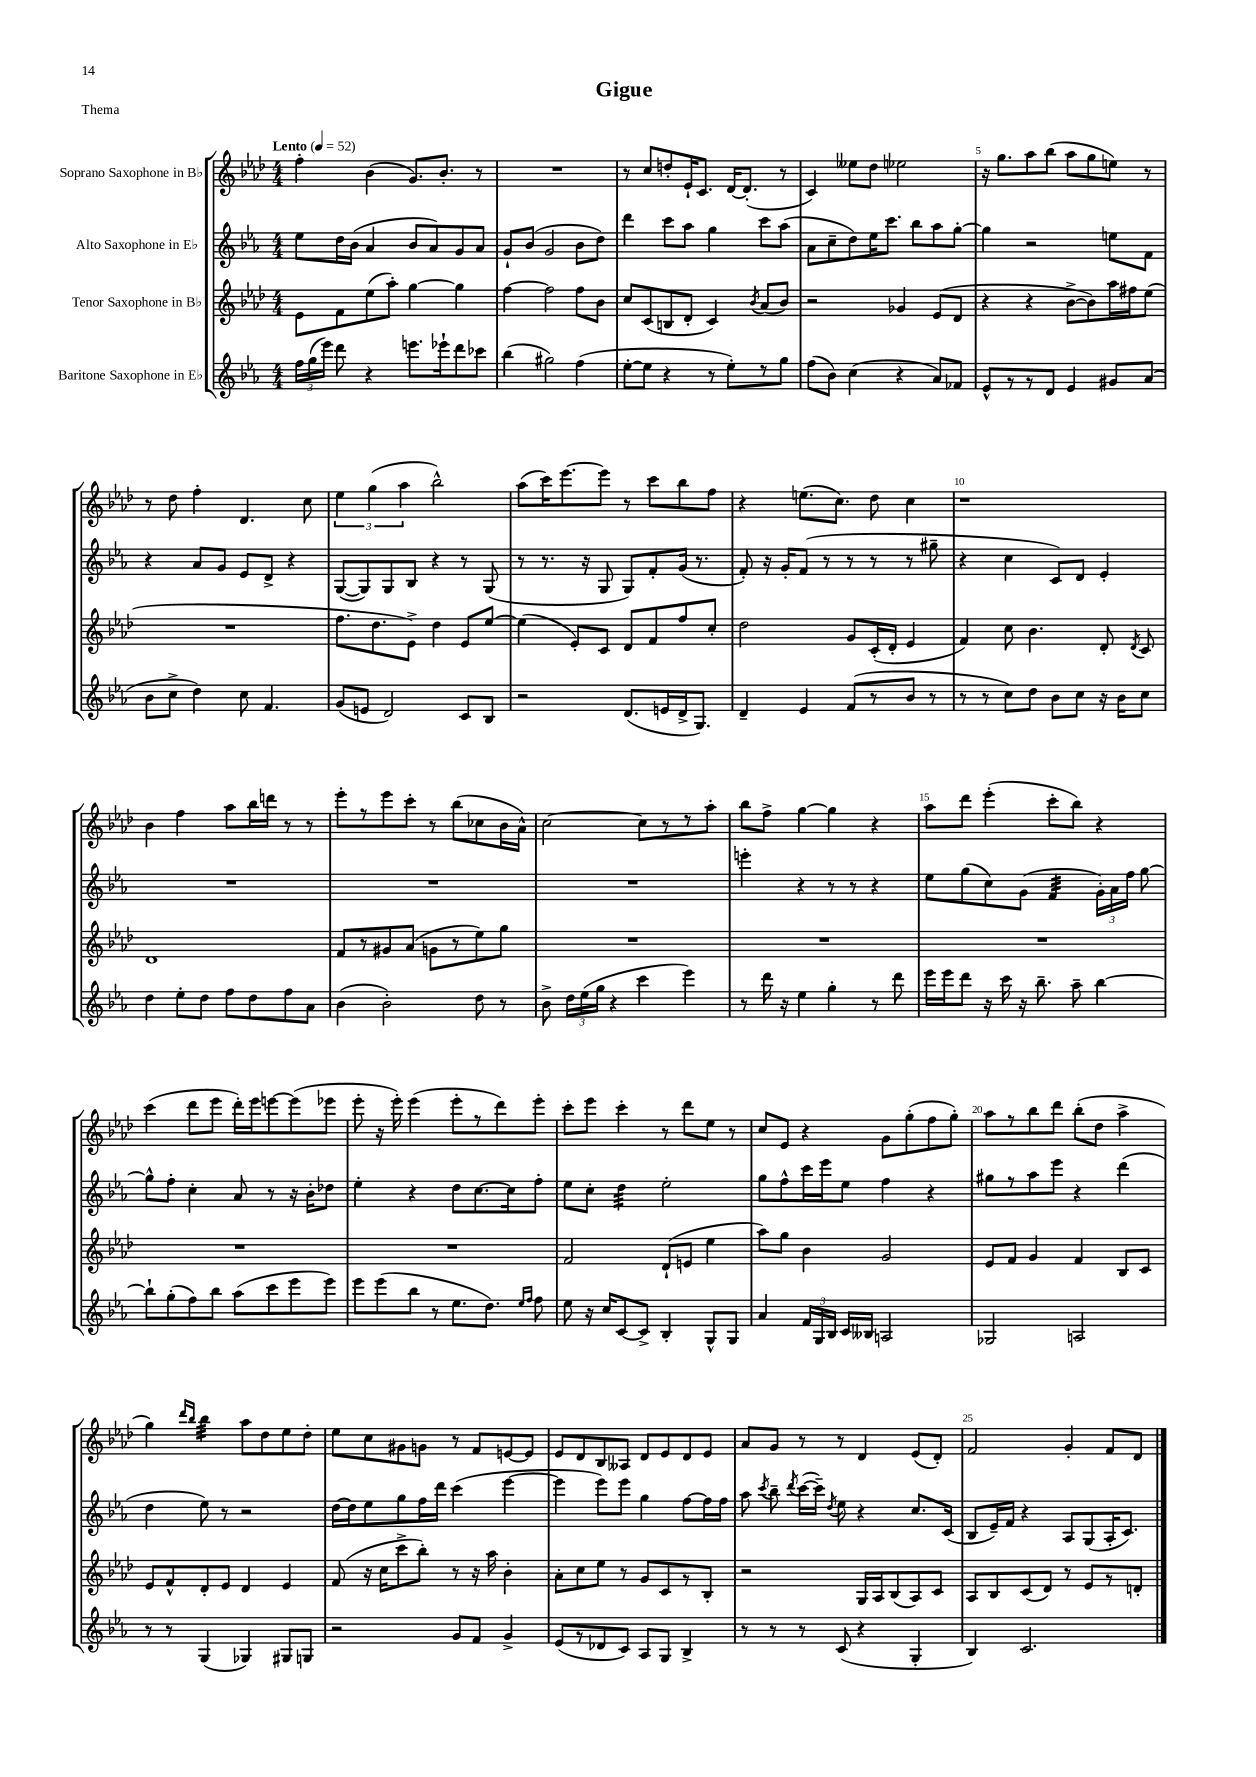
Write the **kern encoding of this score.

**kern	**kern	**kern	**kern
*staff4	*staff3	*staff2	*staff1
*clefG2	*clefG2	*clefG2	*clefG2
*k[b-e-a-]	*k[b-e-a-d-]	*k[b-e-a-]	*k[b-e-a-d-]
*M4/4	*M4/4	*M4/4	*M4/4
*MM52	*MM52	*MM52	*MM52
24ff	8e-	8ee-	4ff'
(24gg	.	.	.
24eee-)	.	.	.
8ddd	8f	16dd	.
.	.	(16b-	.
4r	(8ee-	4a-	(4b-
.	8aa-')	.	.
8.eee	[4gg	8b-	8.g)
.	.	8a-)	.
16eee-`	.	.	8.b-'
8ddd	4gg]	8g	.
8ccc-	.	8a-	8r
=	=	=	=
(4bb-	[4ff	8g`	1r
.	.	(8b-	.
2gg#)	2ff]	2g	.
(4ff	8ff	8b-	.
.	8b-	8dd)	.
=	=	=	=
[8ee-'	8cc	4ddd	8r
8ee-]	(8c	.	8cc
4r	8B	8ccc	8dd'
.	8d-'	8aa-	16e-`
.	.	.	8.c
8r	4c)	4gg	.
8ee-')	.	.	[16d-
.	.	.	(8.d-']
.	8qb-	.	.
8r	(8a-	8ccc	.
8gg	8b-)	(8aa-	8r
=	=	=	=
(8ff	2r	8a-	4c)
8b-)	.	8cc~	.
(4cc	.	8dd)	8ee--
.	.	16ee-	8dd-
.	.	8.ccc	.
4r	4g-	.	2ee-
.	.	8bb-	.
8a-)	(8e-	8aa-	.
8f-	8d-	[8gg'	.
=	=	=	=
8e-^^	4r	4gg]	16r
.	.	.	8.gg
8r	.	.	.
8r	4r	2r	8aa-
8d	.	.	(8bb-
4e-	[8b-^	.	8aa-
.	8b-])	.	8gg
8g#	16aa-	8ee	8ee)
.	16ff#	.	.
(8a-	(8ee-	8f	8r
=	=	=	=
8b-	1r	4r	8r
8cc^	.	.	8dd-
4dd)	.	8a-	4ff'
.	.	8g	.
8cc	.	8e-	4.d-
4.f	.	8d^	.
.	.	4r	.
.	.	.	8cc
=	=	=	=
(8g	8.ff	([8G	6ee-
8e	.	8G])	.
.	.	.	(6gg
.	8.dd-	.	.
2d)	.	8G	.
.	.	.	6aa-
.	8e-^)	8B-	.
.	4dd-	4r	2bb-^^)
8c	8e-	8r	.
8B-	[8ee-	(8G	.
=	=	=	=
2r	(4ee-]	8r	(8aa-
.	.	8.r	16ccc)
.	.	.	[8.eee-
.	8e-')	.	.
.	.	16r	.
.	8c	8G	8eee-]
(8.d	8d-	8G)	8r
.	8f	8f'	8ccc
16e	.	.	.
16d^	8ff	(16g	8bb-
8.G)	.	8.r	.
.	8cc'	.	8ff
=	=	=	=
4d~	2dd-	8f')	4r
.	.	16r	.
.	.	16g'	.
4e-	.	(8f	(8.ee
.	.	8r	.
.	.	.	8.cc)
(8f	8g	8r	.
8r	(16c'	8r	8dd-
.	16d-'	.	.
8b-	4e-	8r	4cc
8r	.	8gg#~	.
=	=	=	=
8r	4f)	4r	1r
8r	.	.	.
8cc)	8cc	4cc	.
8dd	4.b-	.	.
8b-	.	8c)	.
8cc	.	8d	.
16r	8d-'	4e-'	.
16b-	.	.	.
.	8qd-	.	.
8cc	8c	.	.
=	=	=	=
4dd	1d-	1r	4b-
8ee-'	.	.	4ff
8dd	.	.	.
8ff	.	.	8aa-
8dd	.	.	16bb-
.	.	.	16ddd
8ff	.	.	8r
8a-	.	.	8r
=	=	=	=
(4b-	8f	1r	8eee-'
.	8r	.	8r
2b-')	8g#	.	8eee-
.	(8a-	.	8ccc'
.	8g	.	8r
.	8r	.	(8bb-
8dd	8ee-)	.	8cc-
8r	8gg	.	16b-
.	.	.	16a-^^)
=	=	=	=
8b-^	1r	1r	[2cc
24dd	.	.	.
(24ee-	.	.	.
24gg	.	.	.
4r	.	.	.
4ccc	.	.	8cc]
.	.	.	8r
4eee-)	.	.	8r
.	.	.	8aa-'
=	=	=	=
8r	1r	4eee'	8bb-
16ddd	.	.	8ff^
16r	.	.	.
4ee-	.	4r	[4gg
4gg'	.	8r	4gg]
.	.	8r	.
8r	.	4r	4r
8ddd	.	.	.
=	=	=	=
16eee-	1r	8ee-	8aa-
16eee-	.	.	.
8ddd	.	(8gg	8ddd-
16r	.	8cc)	(4eee-'
16ccc	.	.	.
16r	.	(8g	.
8.bb-~	.	.	.
.	.	4f	8ccc'
8aa-~	.	.	8bb-)
[4bb-	.	24g')	4r
.	.	24a-	.
.	.	24ff	.
.	.	[8gg	.
=	=	=	=
8bb-`]	1r	8gg^^]	(4ccc
(8gg'	.	8ff'	.
8ff)	.	4cc'	8ddd-
8bb-	.	.	8eee-
(8aa-	.	8a-	16ddd-')
.	.	.	16eee-
8ccc	.	8r	[8eee
8eee-	.	16r	(8eee]
.	.	16b-'	.
8eee-)	.	8dd-	8eee-
=	=	=	=
8eee-	1r	4ee-'	8eee-'
(8eee-	.	.	16r
.	.	.	16eee-')
8bb-	.	4r	(4eee-
8r	.	.	.
8.ee-	.	8dd	8eee-'
.	.	[8.cc	8r
8.dd)	.	.	.
.	.	.	8ddd-)
.	.	16cc]	.
16qqee-	.	.	.
16qqff	.	.	.
8ff	.	8ff'	8eee-'
=	=	=	=
8ee-	2f	8ee-	8ccc'
16r	.	8cc'	8eee-
16cc	.	.	.
[8c	.	4dd	4ccc'
8c^]	.	.	.
4B-'	(8d-`	2ee-'	8r
.	8e	.	8ddd-
8G^^	4ee-	.	8ee-
8G	.	.	8r
=	=	=	=
4a-	8aa-)	8gg	8cc
.	8gg	8ff^^	8e-
24f	4b-	16ccc	4r
24G	.	.	.
.	.	16eee-	.
24B-	.	.	.
16c	.	8ee-	.
16B--	.	.	.
2A	2g	4ff	8g
.	.	.	(8gg'
.	.	4r	8ff
.	.	.	8gg')
=	=	=	=
2G-	8e-	8gg#	8aa-
.	8f	8r	8r
.	4g	8aa-	8bb-
.	.	8eee-	8ddd-
2A	4f	4r	(8bb-'
.	.	.	8dd-
.	8B-	(4ddd	4aa-^
.	8c	.	.
=	=	=	=
8r	8e-	4dd	4gg)
8r	8f^^	.	.
.	.	.	16qqddd-
.	.	.	16qqbb-
(4G	8d-'	8ee-)	4bb-
.	8e-	8r	.
4G-)	4d-	2r	8aa-
.	.	.	8dd-
8G#	4e-	.	8ee-
8G	.	.	8dd-'
=	=	=	=
2r	(8f	[16dd	8ee-
.	.	16dd]	.
.	16r	8ee-	8cc
.	16cc	.	.
.	8ccc^	8gg	8g#
.	8bb-')	16ff	8g
.	.	16ddd	.
8g	8r	(4ccc	8r
8f	16r	.	8f
.	16aa-	.	.
4g^	4b-'	[4eee-	[8e
.	.	.	8e]
=	=	=	=
(8e-	8a-'	4eee-]	8e-
8r	8cc	.	8d-
8d-	8ee-	8eee-)	8B-
8c)	8r	8eee-	8A--
8A-	8g	4gg	8d-
8G	8c	.	8e-
4B-^	8r	[8ff	8d-
.	8B-'	16ff]	8e-
.	.	16ff	.
=	=	=	=
8r	2r	8aa-	8a-
.	.	8qccc	.
8r	.	8bb-~	8g
.	.	8qddd	.
8r	.	([16ccc	8r
.	.	16ccc~])	.
.	.	8qdd	.
(8c	.	8ee-	8r
4r	16G	4r	4d-
.	16A-	.	.
.	(8B-	.	.
4G'	8A-)	8.cc	(8e-
.	8c	.	8d-')
.	.	(16c	.
=	=	=	=
4B-)	8A-	8B-	2f
.	8B-	16e-~)	.
.	.	16f	.
2.c	(8c	4r	.
.	8d-)	.	.
.	8r	8A-	4g'
.	8e-	(8G	.
.	8r	16A-'	8f
.	.	8.c)	.
.	8d'	.	8d-
==	==	==	==
*-	*-	*-	*-
